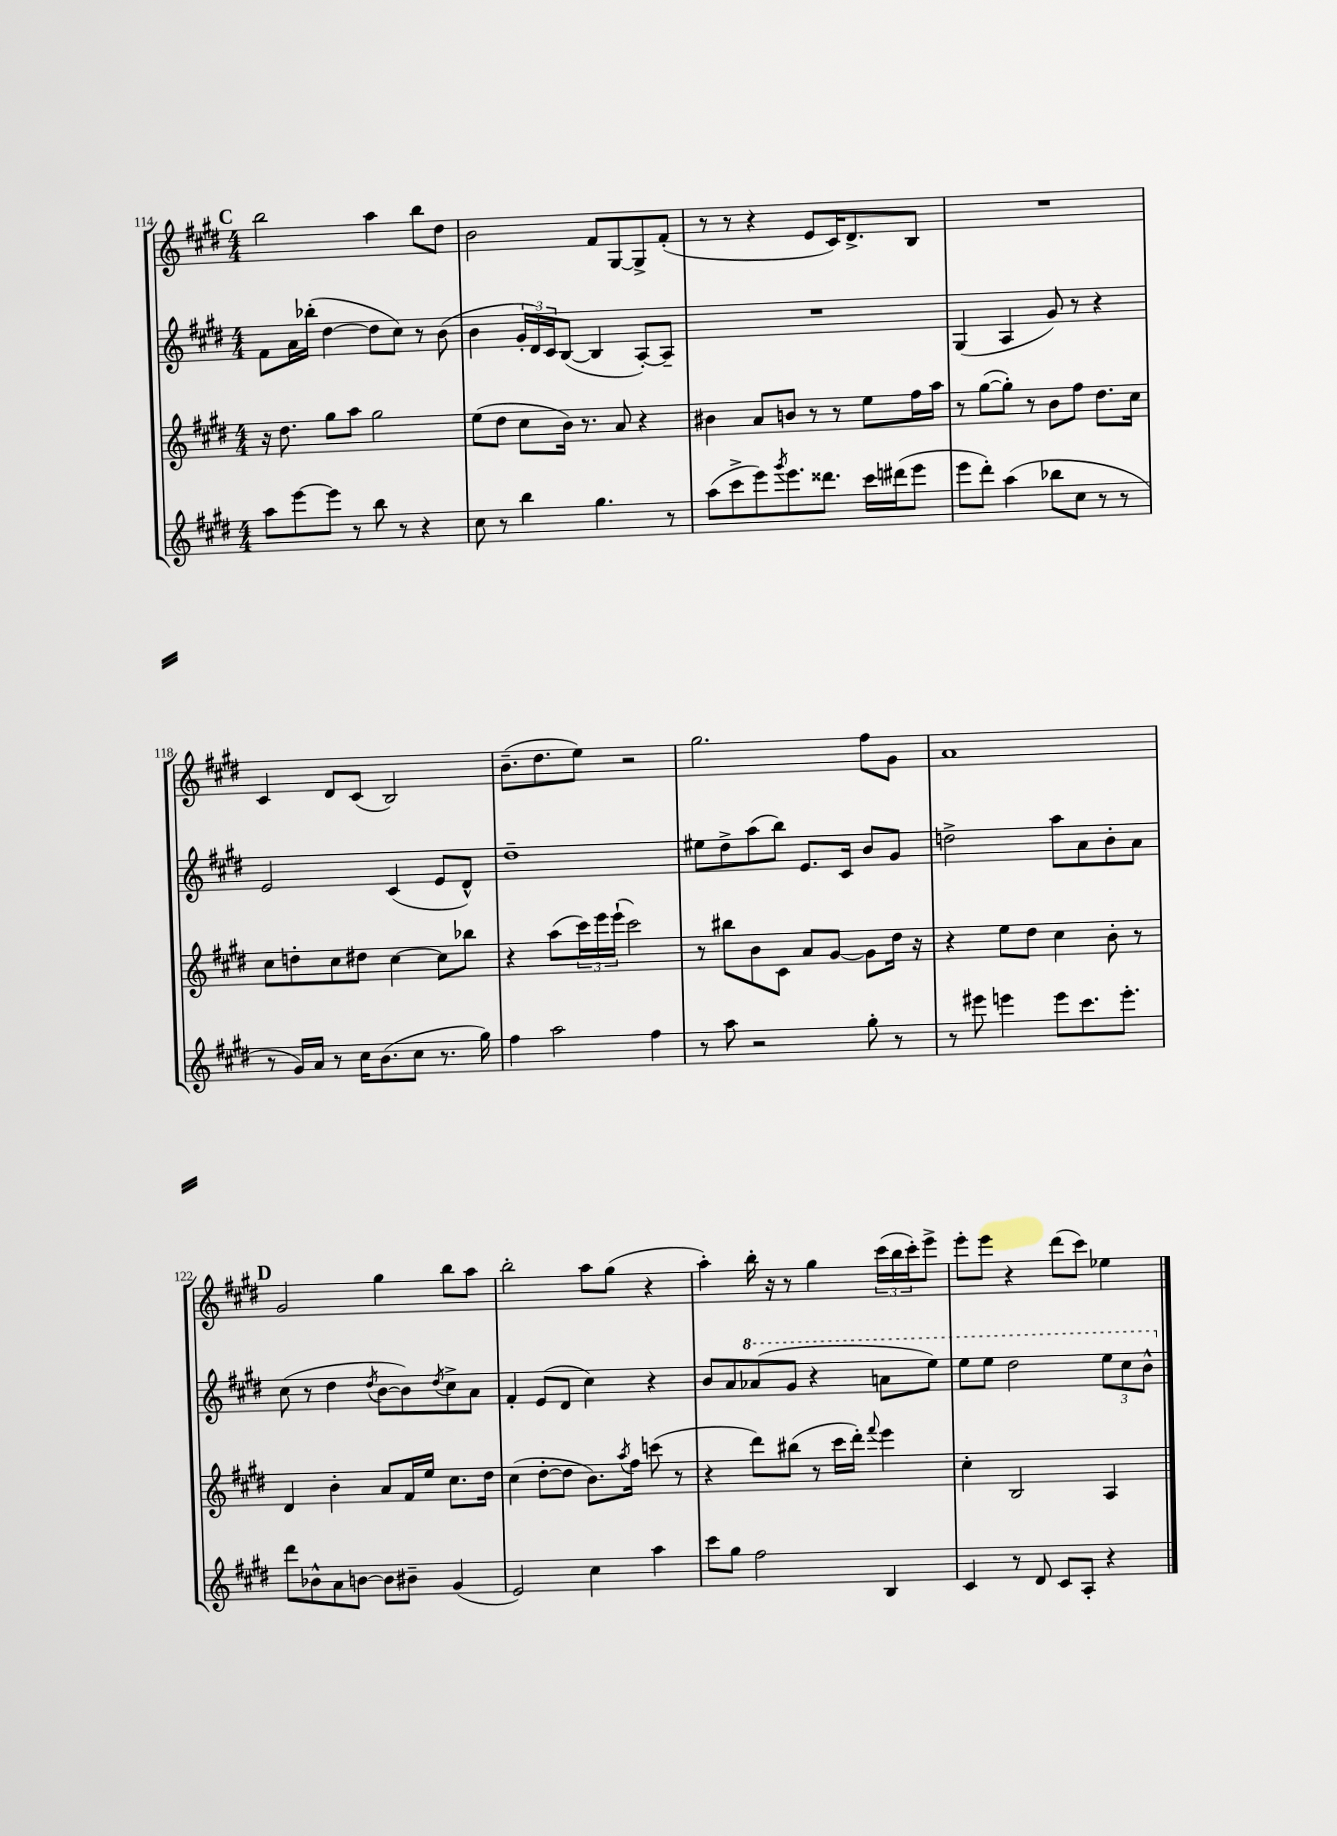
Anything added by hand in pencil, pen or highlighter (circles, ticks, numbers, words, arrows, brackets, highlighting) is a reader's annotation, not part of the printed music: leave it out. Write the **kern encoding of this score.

**kern	**kern	**kern	**kern
*staff4	*staff3	*staff2	*staff1
*clefG2	*clefG2	*clefG2	*clefG2
*k[f#c#g#d#]	*k[f#c#g#d#]	*k[f#c#g#d#]	*k[f#c#g#d#]
*M4/4	*M4/4	*M4/4	*M4/4
8aa	16r	8f#	2bb
.	8.dd#	.	.
[8eee	.	16a	.
.	.	(16bb-'	.
8eee]	8gg#	[4dd#	.
8r	8aa	.	.
8bb	2gg#	8dd#]	4aa
8r	.	8cc#)	.
4r	.	8r	8bb
.	.	(8b	8dd#
=	=	=	=
8cc#	(8ee	4b	2b
8r	8dd#	.	.
4bb	8cc#	24g#'	.
.	.	24d#)	.
.	.	24c#	.
.	16b)	([8B	.
.	8.r	.	.
4.gg#	.	4B]	8f#
.	8a	.	[8G#
.	4r	[8A')	8G#^]
8r	.	8A~]	(8f#'
=	=	=	=
(8aa	4b#	1r	8r
8ccc#^	.	.	8r
8eee)	8a	.	4r
8qggg#	.	.	.
8.eee	8b	.	.
.	8r	.	8e
8.ddd##	.	.	.
.	8r	.	16c#)
.	.	.	8.d#^
16ccc#	8ee	.	.
(16ddd#	.	.	.
8eee	16ff#	.	8B
.	16aa	.	.
=	=	=	=
8eee	8r	(4G#	1r
8ddd#')	([8gg#	.	.
(4aa	8gg#'])	4A	.
.	8r	.	.
8bb-	8b	8g#)	.
8cc#	8ff#	8r	.
8r	8.dd#	4r	.
8r	.	.	.
.	16cc#	.	.
=	=	=	=
8r	8cc#	2e	4c#
16g#)	8dd'	.	.
16a	.	.	.
8r	8cc#	.	8d#
16cc#	8dd#	.	(8c#
(8.b	.	.	.
.	[4cc#	(4c#	2B)
8cc#	.	.	.
8.r	8cc#]	8e	.
.	8bb-	8d#^^)	.
16gg#)	.	.	.
=	=	=	=
4ff#	4r	1dd#~	(8.b~
.	.	.	8.dd#
2aa	(8aa	.	.
.	24ccc#)	.	8ee)
.	24eee	.	.
.	(24eee`	.	.
.	2ccc#)	.	2r
4ff#	.	.	.
=	=	=	=
8r	8r	8ee#	2.gg#
8aa	8bb#	8dd#^	.
2r	8b	(8aa	.
.	8c#	8bb)	.
.	8a	8.e	.
.	[8g#	.	.
.	.	16c#	.
8gg#'	8g#]	8b	8ff#
8r	16dd#	8g#	8g#
.	16r	.	.
=	=	=	=
8r	4r	2dd^	1a
8eee#	.	.	.
4eee	8ee	.	.
.	8dd#	.	.
8eee	4cc#	8aa	.
8.ccc#	.	8a	.
.	8b'	8b'	.
8.eee'	.	.	.
.	8r	8a	.
=	=	=	=
8ddd#	4d#	(8cc#	2g#
8b-^^	.	8r	.
8a	4b'	4dd#	.
[8b	.	.	.
.	.	8qdd#	.
8b]	8a	[8b	4gg#
8b#~	16f#	8b])	.
.	16ee	.	.
.	.	8qdd#	.
(4g#	8.cc#	8cc#^	8bb
.	.	8a	8aa
.	16dd#	.	.
=	=	=	=
2e)	(4cc#	4f#'	2bb'
.	[8dd#'	(8e	.
.	8dd#]	8d#	.
4cc#	8.b)	4cc#)	8aa
.	.	.	(8gg#
.	8qaa	.	.
.	16ff#	.	.
4aa	(8ccc	4r	4r
.	8r	.	.
=	=	=	=
8ccc#	4r	8b	4aa')
8gg#	.	8a	.
2ff#	8ddd#)	(8aa-	16bb'
.	.	.	16r
.	(8bb#	8gg#	8r
.	8r	4r	4gg#
.	16ccc#	.	.
.	16ddd#')	.	.
.	8qqfff#	.	.
4B	4eee	8aa	(24ccc#
.	.	.	24bb
.	.	.	24ccc#')
.	.	8eee)	8eee^
=	=	=	=
4c#	4cc#'	8eee	8eee'
.	.	8eee	8eee
8r	2B	2ddd#	4r
8d#	.	.	.
8c#	.	.	(8ddd#
8A'	.	.	8ccc#)
4r	4A	12eee	4ee-
.	.	12ccc#	.
.	.	12bb^^	.
==	==	==	==
*-	*-	*-	*-
